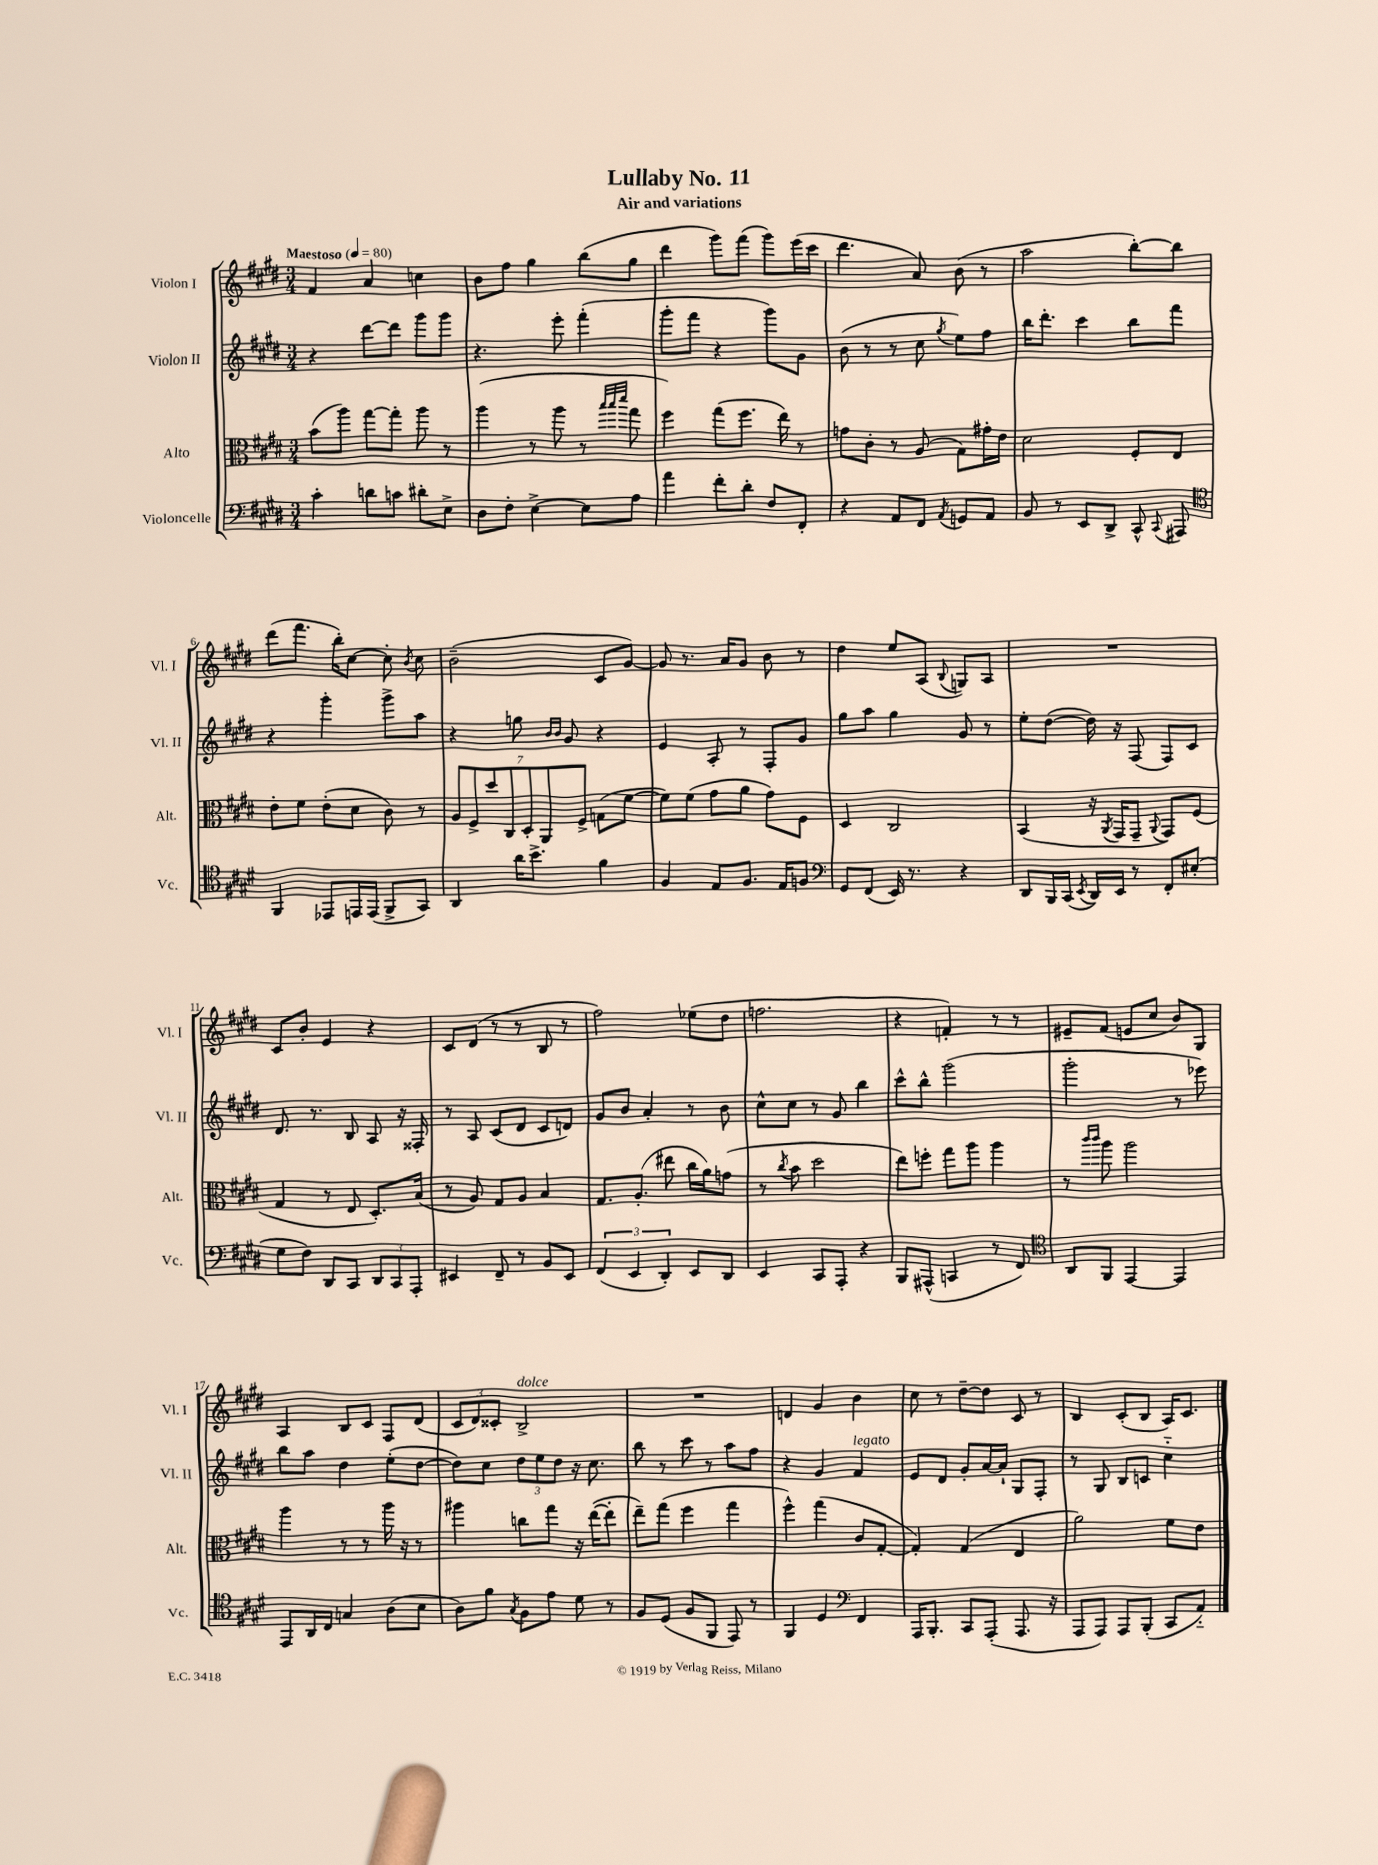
\header { title = "Lullaby No. 11" subtitle = "Air and variations" }
<<
\new StaffGroup <<
\new Staff = "s0" \with { instrumentName = "Violon I" shortInstrumentName = "Vl. I" } {
    \clef treble \key e \major \numericTimeSignature \time 3/4 \tempo "Maestoso" 4 = 80
    \autoBeamOff fis'4 a'4 c''4 |
    b'8[ fis''8] gis''4 b''8[( gis''8] |
    dis'''4 gis'''8[) fis'''8]( gis'''8[) e'''16( cis'''16] |
    dis'''4. a'8) b'8( r8 |
    a''2 b''8[~-.) b''8] |
    dis'''8[( fis'''8.] b''16[-.) cis''8]~ cis''8-. \acciaccatura { b'8 } cis''8 |
    b'2--( cis'8[ gis'8]~) |
    gis'8 r8. a'16[ gis'8] b'8 r8 |
    dis''4 e''8[ a8]( \appoggiatura { b8 } g8[) a8] |
    R2. |
    cis'8[ b'8]-. e'4 r4 |
    cis'8[ dis'8]( r8 r8 b8 r8 |
    fis''2) ees''8[( dis''8] |
    f''2. |
    r4 f'4-.) r8 r8 |
    eis'8[-- fis'8]( e'8[ cis''8] b'8[) gis8] |
    a4 b8[ cis'8] fis8[ dis'8]( |
    \tuplet 3/2 { cis'8[ dis'8) cisis'8]-. } b2->^\markup { \italic "dolce" } |
    R2. |
    d'4 gis'4 b'4 |
    cis''8 r8 dis''8[~-- dis''8] cis'8 r8 |
    b4 cis'8[-.( b8] a16[) cis'8.] \bar "|." |
}
\new Staff = "s1" \with { instrumentName = "Violon II" shortInstrumentName = "Vl. II" } {
    \clef treble \key e \major \numericTimeSignature \time 3/4
    \autoBeamOff r4 dis'''8[~ dis'''8] gis'''8[ gis'''8] |
    r4. e'''8-. fis'''4-.( |
    gis'''8[-. fis'''8] r4 gis'''8[) gis'8] |
    b'8( r8 r8 cis''8 \acciaccatura { gis''8 } e''8[) fis''8] |
    b''16[ dis'''8.]-. cis'''4 b''8[ fis'''8] |
    r4 gis'''4-. gis'''8[-> a''8] |
    r4 g''8 \grace { b'16[ b'16] } gis'8 r4 |
    e'4 a8-. r8 fis8[-. gis'8] |
    gis''8[ a''8] gis''4 gis'8 r8 |
    e''8[-. dis''8]~( dis''16) r16 fis8( fis8[) cis'8] |
    dis'8. r8. b8 a8 r16 fisis16-. |
    r8 a8 cis'8[( dis'8] cis'8[ d'8]) |
    gis'8[ b'8] a'4-. r8 b'8 |
    cis''8[-^ cis''8] r8 gis'8 b''4 |
    cis'''8[-^ b''8]-^ gis'''2( |
    gis'''2-. r8 ees'''8) |
    b''8[ a''8] dis''4 e''8[-.( dis''8]~ |
    dis''8[) cis''8] \tuplet 3/2 { dis''8[ e''8 dis''8] } r16 cis''8. |
    b''8 r8 cis'''8 r8 a''8[ fis''8] |
    r4 gis'4 fis'4^\markup { \italic "legato" } |
    e'8[ dis'8] gis'8[-. a'16~ a'16]-! gis8[ fis8]-. |
    r8 gis8 b8[ c'8] cis''4-_ \bar "|." |
}
\new Staff = "s2" \with { instrumentName = "Alto" shortInstrumentName = "Alt." } {
    \clef alto \key e \major \numericTimeSignature \time 3/4
    \autoBeamOff b'8[( a''8]) gis''8[~ gis''8]-. a''8 r8 |
    a''4( r8 a''8 r8 \grace { b''32[ b''32 dis'''32] } gis''8 |
    fis''4) gis''8[( fis''8.] e''16) r8 |
    g'8[ cis'8]-. r8 a8( gis8[) gis'16-. e'16] |
    dis'2 fis8[-. e8] |
    e'8[-. fis'8] e'8[-.( dis'8] cis'8) r8 |
    \tuplet 7/4 { a8[ fis8-> dis''8 cis8 dis8-. a,8 fis8]-> } g8[( fis'8]~ |
    fis'8[) fis'8]( gis'8[ a'8] gis'8[) fis8] |
    dis4 cis2 |
    b,4( r16 \acciaccatura { a,8 } gis,16[ gis,8]-- \appoggiatura { a,8 } gis,8[) fis8]( |
    gis4 r8 e8 dis8.[-.) b16]( |
    r8 a8) gis8[ a8] b4 |
    gis8.[ a8.]-.( eis''8 cis''16[ a'16) g'8]( |
    r8 \acciaccatura { cis''8 } b'8 dis''2 |
    e''8[) f''8]-. gis''8[ a''8] a''4 |
    r8 \grace { cis'''16[ cis'''16] } a''8 a''2 |
    a''4 r8 r8 a''16 r16 r8 |
    ais''4 c''8[ gis''8] r16 e''16[~( e''8]-. |
    e''8[--) gis''8]( fis''4 gis''4 |
    fis''4-^) gis''4( cis'8[ gis8]~-. |
    gis4-.) gis4( e4 |
    a'2) fis'8[ e'8] \bar "|." |
}
\new Staff = "s3" \with { instrumentName = "Violoncelle" shortInstrumentName = "Vc." } {
    \clef bass \key e \major \numericTimeSignature \time 3/4
    \autoBeamOff cis'4-. d'8[ c'8] dis'8[-. e8]-> |
    dis8[ fis8]-. e4~-> e8[ a8] |
    a'4 fis'8[-. dis'8]-. fis8[ fis,8]-. |
    r4 a,8[ fis,8] \acciaccatura { a,8 } g,8[ a,8] |
    b,8 r8 e,8[ dis,8]-> cis,8-^ \appoggiatura { cis,8 } ais,,8 |
    \clef tenor fis,4 ees,8[ e,16 e,16]( fis,8[-> gis,8]) |
    a,4 a'16[ b'8.]-> fis'4 |
    fis4 e8[ fis8.] e16[ f8] |
    \clef bass gis,8[ fis,8]( e,16) r8. r4 |
    dis,8[ b,,16 cis,16]( \acciaccatura { e,8 } dis,16[) e,16] r8 fis,8[-. eis8]-.( |
    gis8[ fis8]) dis,8[ cis,8] \tuplet 3/2 { dis,8[ cis,8 a,,8]-. } |
    eis,4 fis,8-- r8 b,8[ eis,8] |
    \tuplet 3/2 { fis,4( e,4 dis,4-.) } e,8[ dis,8] |
    e,4 cis,8[ a,,8]-. r4 |
    b,,8[ ais,,8]-^( c,4 r8 fis,8) |
    \clef tenor a,8[ fis,8] e,4~ e,4 |
    e,8[ a,16 cis16] g4 a8[( b8] |
    a8[) fis'8] \acciaccatura { gis8 } fis8[ e'8] dis'8 r8 |
    fis8[ dis8]( fis8[ fis,8] e,8) r8 |
    fis,4 dis4 \clef bass fis,4 |
    a,,16[ b,,8.]-. cis,8[ a,,8]-.( a,,8. r16 |
    a,,8[ a,,8]) a,,8[ b,,8]-.( cis,8[ a,8]-_) \bar "|." |
}
>>
>>
